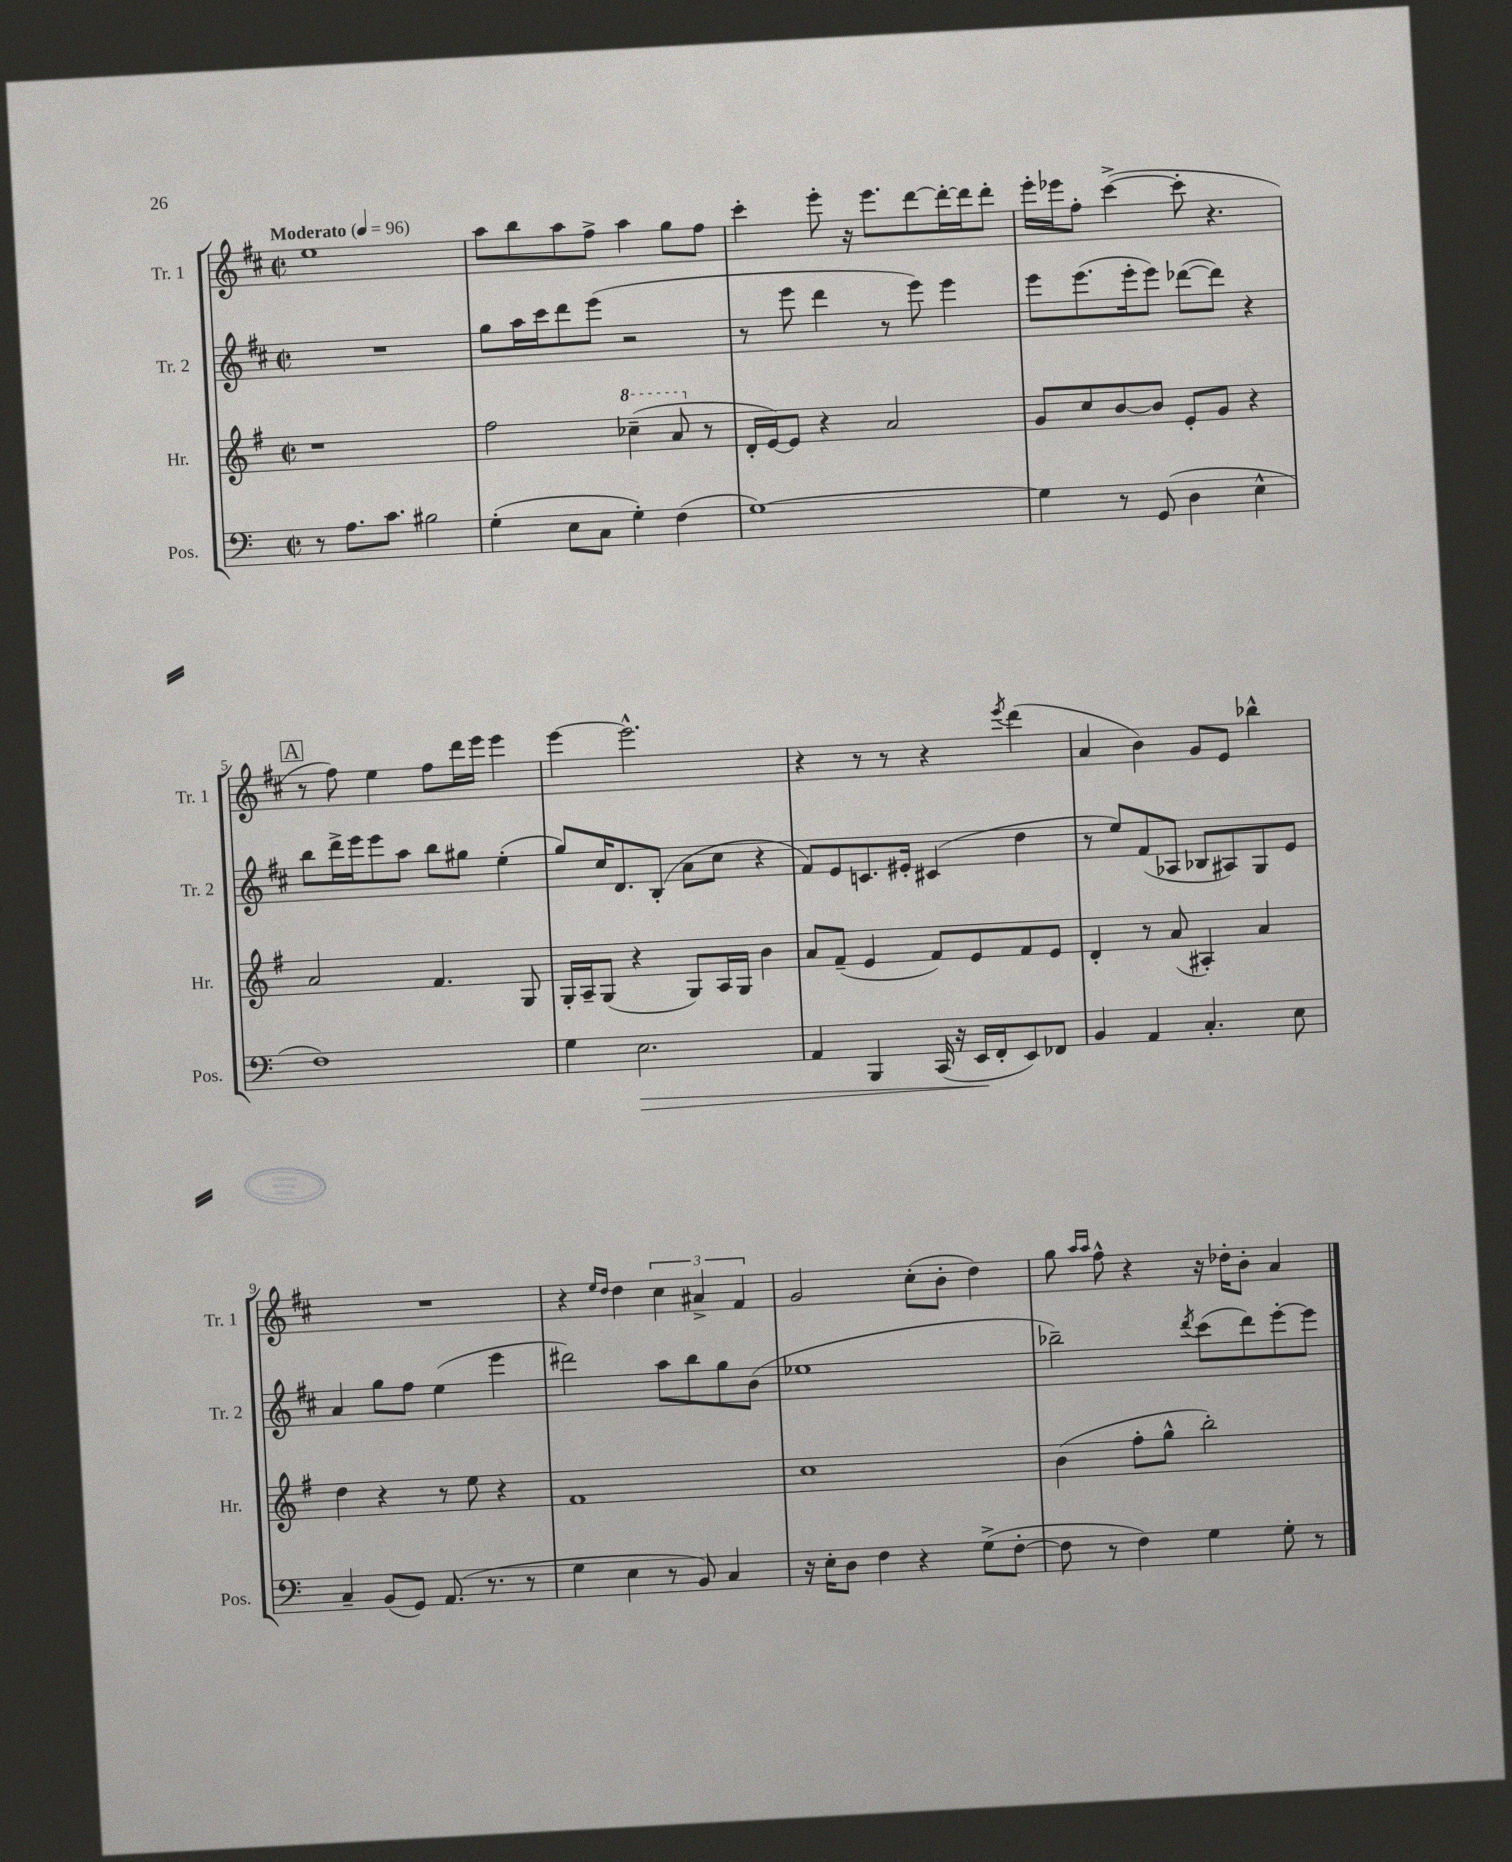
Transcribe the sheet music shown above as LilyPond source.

<<
\new StaffGroup <<
\new Staff = "s0" \with { instrumentName = "Tr. 1" shortInstrumentName = "Tr. 1" } {
    \clef treble \key d \major \defaultTimeSignature \time 2/2 \tempo "Moderato" 4 = 96
    e''1 |
    a''8 b''8 a''8 fis''8-> a''4 g''8 fis''8 |
    cis'''4-. e'''8-. r16 e'''8. d'''8~ d'''16~-. d'''16 d'''8-. |
    e'''16-. ees'''16 fis''8-. cis'''4~->( cis'''8-. r4. |
    \mark \markup { \box "A" } r8 fis''8) e''4 fis''8 d'''16 e'''16 e'''4 |
    e'''4~ e'''2.-^ |
    r4 r8 r8 r4 \acciaccatura { e'''8 } d'''4( |
    a'4 b'4) g'8 e'8 bes''4-^ |
    R1 |
    r4 \grace { e''16 d''16 } d''4 \tuplet 3/2 { cis''4 ais'4-> fis'4 } |
    g'2 cis''8-.( b'8-. d''4) |
    g''8 \grace { a''16 a''16 } fis''8-^ r4 r16 des''16-. b'8-. a'4 \bar "|." |
}
\new Staff = "s1" \with { instrumentName = "Tr. 2" shortInstrumentName = "Tr. 2" } {
    \clef treble \key d \major \defaultTimeSignature \time 2/2
    R1 |
    g''8 a''16 cis'''16 d'''8 e'''8( r2 |
    r8 e'''8 d'''4 r8 e'''8) e'''4 |
    e'''8 e'''8.( e'''16-. e'''8) des'''8~( des'''8) r4 |
    \mark \markup { \box "A" } b''8 d'''16-> e'''16 e'''8 a''8 b''8 gis''8 e''4-.( |
    g''8) cis''16 d'8. b8-.( a'8 cis''8 r4 |
    fis'8) e'8 c'8. eis'16-. cis'4( d''4 |
    r8 e''8) fis'8( aes8 bes8 ais8) g8 e'8 |
    a'4 g''8 fis''8 e''4( e'''4 |
    dis'''2) a''8 b''8 g''8 b'8( |
    ees''1 |
    bes''2--) \acciaccatura { d'''8 } cis'''8( d'''8) e'''8~-. e'''8 \bar "|." |
}
\new Staff = "s2" \with { instrumentName = "Hr." shortInstrumentName = "Hr." } {
    \clef treble \key g \major \defaultTimeSignature \time 2/2
    r1 |
    fis''2 \ottava #1 ces'''4--( a''8 \ottava #0 r8 |
    d'16-. e'16~) e'8 r4 a'2 |
    g'8 c''8 b'8~ b'8 e'8-. g'8 r4 |
    \mark \markup { \box "A" } a'2 fis'4. g8 |
    g16-. a16-- g8( r4 g8) a16 g16 b'4 |
    a'8 fis'8--( e'4 fis'8) e'8 fis'8 e'8 |
    d'4-. r8 a'8( ais4-.) a'4 |
    d''4 r4 r8 e''8 r4 |
    fis'1 |
    c''1 |
    b'4( fis''8-. g''8-^ b''2-.) \bar "|." |
}
\new Staff = "s3" \with { instrumentName = "Pos." shortInstrumentName = "Pos." } {
    \clef bass \key c \major \defaultTimeSignature \time 2/2
    r8 a8. c'8. bis2 |
    g4-.( e8 c8 g4-.) f4( |
    g1~) |
    g4 r8 g,8( d4 e4-^ |
    \mark \markup { \box "A" } f1) |
    g4 e2.\> |
    a,4 b,,4 c,16( r16 e,16\! f,16-. e,8) fes,8 |
    b,4 a,4 c4.-. e8 |
    c4-- b,8( g,8) a,8.( r8. r8 |
    g4 e4 r8 b,8) c4 |
    r16 e16-. d8 f4 r4 g8->( f8~-. |
    f8 r8 f4) g4 g8-. r8 \bar "|." |
}
>>
>>
